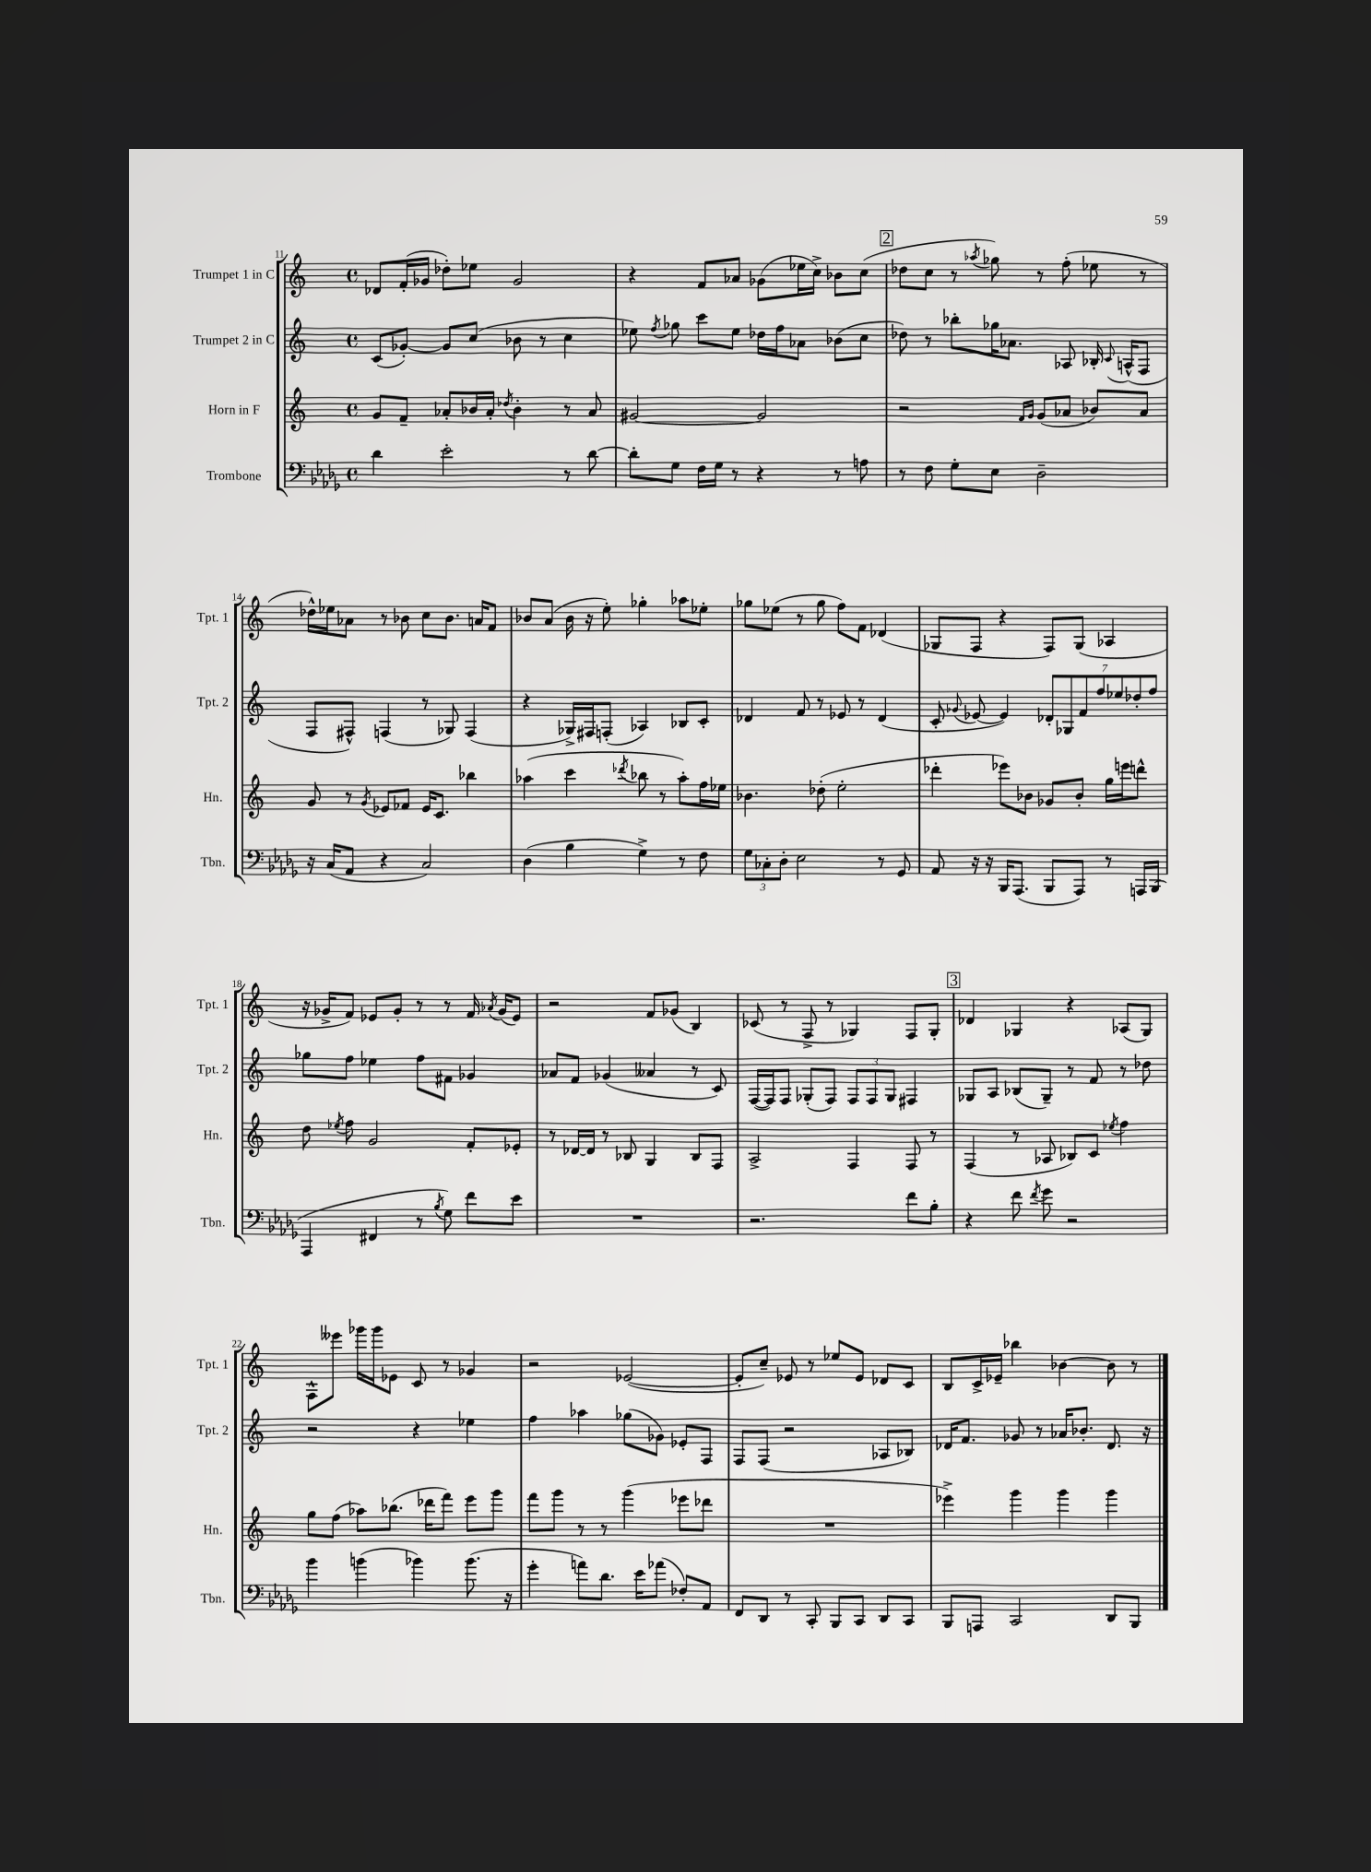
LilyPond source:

<<
\new StaffGroup <<
\new Staff = "s0" \with { instrumentName = "Trumpet 1 in C" shortInstrumentName = "Tpt. 1" } {
    \clef treble \key c \major \defaultTimeSignature \time 4/4
    \autoBeamOff des'8[ f'16-.( ges'16] des''8[-.) ees''8] ges'2 |
    r4 f'8[ aes'8] ges'8[( ees''16 c''16]->) bes'8[ c''8]( |
    \mark \markup { \box "2" } des''8[ c''8] r8 \acciaccatura { aes''8 } ges''8) r8 f''8-.( ees''8 r8 |
    des''16[-^) ees''16 aes'8] r8 bes'8 c''8[ bes'8.] a'16[ f'8] |
    bes'8[ a'8]( bes'16 r16 e''8-.) ges''4-. aes''8[ ees''8]-. |
    ges''8[ ees''8]( r8 ges''8 f''8[) f'8] des'4( |
    ges8[ f8] r4 f8[) ges8]( aes4 |
    r16 ges'16[-> f'8]) ees'8[ ges'8]-. r8 r8 f'16 \acciaccatura { aes'8 } ges'16[( ees'8]) |
    r2 f'8[ ges'8]( b4) |
    ces'8( r8 f8-> r8 ges4) f8[ ges8]-. |
    \mark \markup { \box "3" } des'4 ges4 r4 aes8[( ges8]) |
    f8[-^ eeses'''8] ges'''16[ ges'''16 ees'8] c'8 r8 ges'4 |
    r2 ees'2~( |
    ees'8[-. c''8]--) ees'8 r8 ees''8[ ees'8] des'8[ c'8] |
    b8[ c'16-> ees'16]-- bes''4 bes'4~ bes'8 r8 \bar "|." |
}
\new Staff = "s1" \with { instrumentName = "Trumpet 2 in C" shortInstrumentName = "Tpt. 2" } {
    \clef treble \key c \major \defaultTimeSignature \time 4/4
    \autoBeamOff c'8[( ges'8]~-.) ges'8[ c''8]( bes'8 r8 c''4 |
    ees''8) \acciaccatura { f''8 } ges''8 c'''8[ ees''8] des''16[ f''16 aes'8] bes'8[( c''8] |
    \mark \markup { \box "2" } des''8) r8 bes''8[-. ges''16 aes'8.] aes8 bes16-. \appoggiatura { c'8 } a16[-^( f8] |
    f8[ fis8]-^) f4( r8 ges8) f4( |
    r4 ges16[->) fis16 f8]-.( aes4) bes8[ c'8]-. |
    des'4 f'8 r8 ees'8 r8 des'4( |
    c'8-. \appoggiatura { ges'8 } ees'8~ ees'4) \tuplet 7/4 { des'8[-. ges8 f'8 f''8 ees''8 des''8-. f''8] } |
    ges''8[ f''8] ees''4 f''8[ fis'8] ges'4 |
    aes'8[ f'8] ges'4( aeses'4 r8 c'8) |
    f16[~( f16) f8] ges8[-.( f8]) \tuplet 3/2 { f8[ f8 ges8] } fis4 |
    \mark \markup { \box "3" } ges8[ a8] bes8[( ges8]--) r8 f'8 r8 des''8 |
    r2 r4 ees''4 |
    f''4 aes''4 ges''8[( ges'8]) ees'8[-. f8] |
    f8[ f8]( r2 aes8[ bes8]) |
    des'16[ f'8.] ges'8 r8 aes'16[ bes'8.]-. des'8. r16 \bar "|." |
}
\new Staff = "s2" \with { instrumentName = "Horn in F" shortInstrumentName = "Hn." } {
    \clef treble \key c \major \defaultTimeSignature \time 4/4
    \autoBeamOff g'8[ f'8]-- aes'8[-. bes'16 aes'16]-. \acciaccatura { des''8 } bes'4-. r8 aes'8 |
    gis'2~ gis'2 |
    \mark \markup { \box "2" } r2 \grace { f'16[ g'16] } g'8[( aes'8] bes'8[) aes'8] |
    g'8 r8 \acciaccatura { g'8 } ees'8[ fes'8] ees'16[ c'8.] bes''4 |
    aes''4( c'''4 \acciaccatura { des'''8 } bes''8 r8 aes''8[-.) f''16 ees''16] |
    bes'4. des''8-.( e''2-. |
    des'''4-. ees'''8[) bes'8] ges'8[ bes'8]-. g''16[ e'''16 d'''8]-^ |
    d''8 \acciaccatura { ees''8 } f''8 g'2 f'8[-. ees'8]-. |
    r8 des'16[~ des'16] r8 bes8 g4 bes8[ f8] |
    a2-> f4 f8 r8 |
    \mark \markup { \box "3" } f4( r8 aes8 bes8[) c'8] \acciaccatura { ees''8 } f''4 |
    g''8[ f''8]( aes''8[) bes''8.]( des'''16[ f'''8]) e'''8[ g'''8] |
    f'''8[ g'''8] r8 r8 g'''4( ees'''8[ des'''8] |
    R1 |
    ees'''4->) g'''4 g'''4 g'''4 \bar "|." |
}
\new Staff = "s3" \with { instrumentName = "Trombone" shortInstrumentName = "Tbn." } {
    \clef bass \key des \major \defaultTimeSignature \time 4/4
    \autoBeamOff des'4 ees'2-. r8 des'8~ |
    des'8[-. ges8] f16[ ges16] r8 r4 r8 a8 |
    \mark \markup { \box "2" } r8 f8 ges8[-. ees8] des2-- |
    r16 c16[( aes,8] r4 c2) |
    des4( bes4 ges4->) r8 f8 |
    \tuplet 3/2 { ges8[ ces8-. des8]-. } ees2 r8 ges,8 |
    aes,8 r16 r16 bes,,16[ aes,,8.]( bes,,8[ aes,,8]) r8 a,,16[ bes,,16]( |
    aes,,4 fis,4 r8 \acciaccatura { bes8 } ges8) f'8[ ees'8] |
    R1 |
    r2. f'8[ bes8]-. |
    \mark \markup { \box "3" } r4 f'8 \acciaccatura { f'8 } ges'8 r2 |
    bes'4 b'4( bes'4) bes'8.( r16 |
    ges'4-. a'8[) des'8.] ees'16[ aes'8]( fes8[-.) aes,8] |
    f,8[ des,8] r8 c,8-. bes,,8[ c,8] des,8[ c,8] |
    bes,,8[ a,,8] c,2 des,8[ bes,,8] \bar "|." |
}
>>
>>
\layout { \context { \Score currentBarNumber = #11 } }
